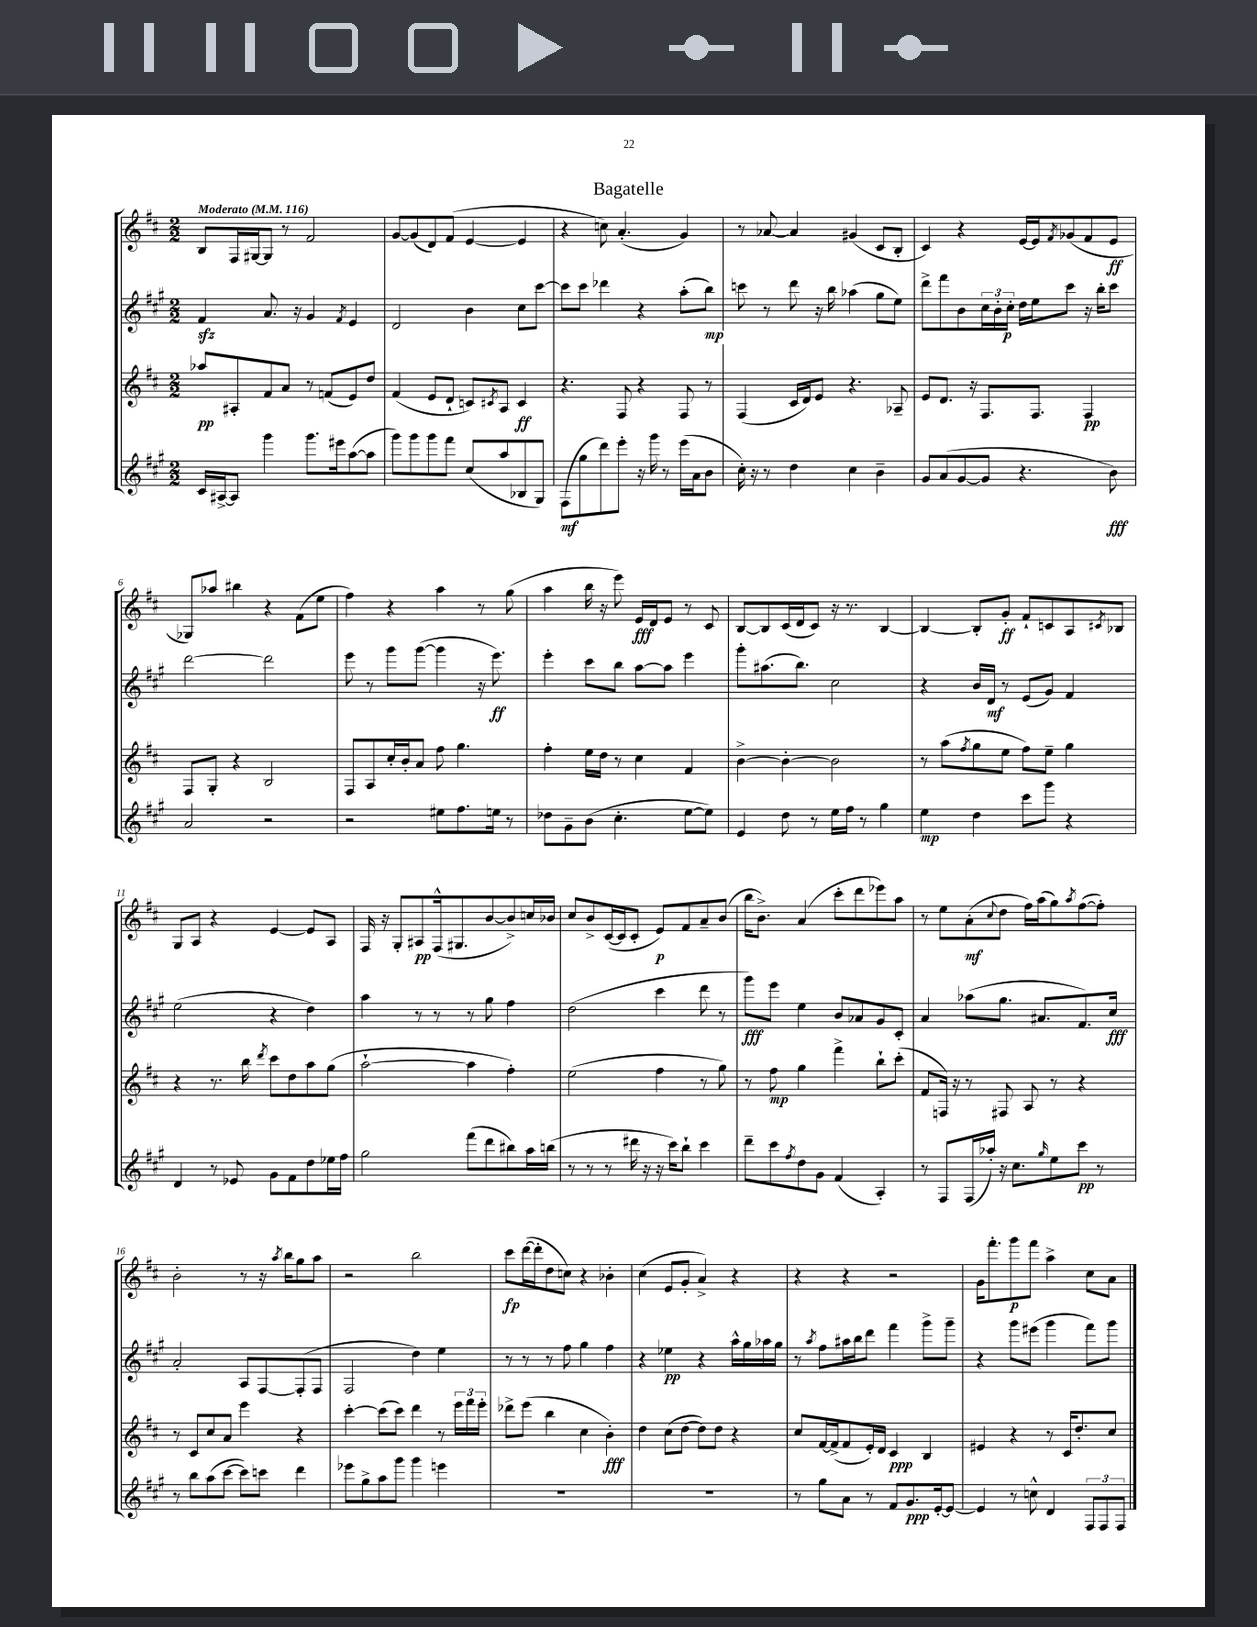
\header { title = "Bagatelle" }
<<
\new StaffGroup <<
\new Staff = "s0" {
    \clef treble \key d \major \numericTimeSignature \time 2/2 \tempo "Moderato" 4 = 116
    b8 fis16 gis16~ gis8 r8 fis'2 |
    g'8~ g'8( d'8) fis'8( e'4~ e'4 |
    r4 c''8) a'4.-.( g'4) |
    r8 aes'8~ aes'4 gis'4( cis'8 b8-. |
    cis'4) r4 e'16~ e'16 \acciaccatura { fis'8 } ges'8( fis'8 e'8\ff |
    ges8) aes''8 bis''4 r4 fis'8( e''8 |
    fis''4) r4 a''4 r8 g''8( |
    a''4 b''16 r16 e'''8) e'16\fff d'16 e'8 r8 cis'8 |
    b8~ b8 cis'16( d'16 cis'8) r16 r8. b4~ |
    b4~ b8-. g'8-.\ff fis'8-! c'8 a8 \acciaccatura { cis'8 } bes8 |
    g8 a8 r4 e'4~ e'8 a8 |
    fis16 r16 g8-. ais8\pp fis16-^( gis8. b'8~ b'8->) c''16 bes'16 |
    cis''8 b'8-> cis'16~( cis'16 cis'8-. e'8\p) fis'8 a'8-- b'8( |
    b''16 b'8.->) a'4( cis'''8-. d'''8 ees'''8) a''8 |
    r8 e''8 a'8-.\mf( \appoggiatura { cis''8 } d''8 fis''16) a''16( g''8) \acciaccatura { a''8 } fis''8~( fis''8-.) |
    b'2-. r8 r16 \acciaccatura { a''8 } b''16 g''8 a''8 |
    r2 b''2 |
    cis'''8\fp d'''16~( d'''16-. d''8 c''8) r4 bes'4-. |
    cis''4( e'8 g'8-. a'4->) r4 |
    r4 r4 r2 |
    g'16 fis'''8.-. g'''8\p fis'''8 a''4-> cis''8 a'8 \bar "|." |
}
\new Staff = "s1" {
    \clef treble \key a \major \numericTimeSignature \time 2/2
    fis'4\sfz a'8. r16 gis'4 \acciaccatura { fis'8 } e'4 |
    d'2 b'4 cis''8 cis'''8~ |
    cis'''8 cis'''8 des'''4 r4 a''8-.( b''8\mp) |
    c'''8 r8 d'''8 r16 b''16 aes''4( gis''8 e''8) |
    d'''8-> fis'''8 b'8 \tuplet 3/2 { cis''16 b'16-. cis''16-.\p } d''16 e''16 cis'''8 r16 b''16-. cis'''8 |
    d'''2~ d'''2 |
    e'''8 r8 gis'''8 gis'''8~( gis'''4 r16 e'''8.\ff) |
    e'''4-. cis'''8 b''8 a''8~ a''8 e'''4 |
    gis'''8-. ais''8.( b''8.) cis''2 |
    r4 b'16 d'16\mf r8 e'8( gis'8) fis'4 |
    e''2( r4 d''4) |
    a''4 r8 r8 r8 gis''8 fis''4 |
    d''2( cis'''4 d'''8 r8 |
    gis'''8\fff) e'''8 e''4 b'8 aes'8 gis'8 cis'8-. |
    a'4 aes''8( gis''8. ais'8. fis'8.) cis''16\fff |
    a'2-. a8 fis8~ fis8-.( fis8 |
    fis2 d''4) e''4 |
    r8 r8 r8 fis''8 gis''4 fis''4 |
    r4 ees''4\pp r4 a''16-^ gis''16 aes''16 gis''16 |
    r8 \acciaccatura { a''8 } fis''8 ais''16 b''16 d'''8 fis'''4 gis'''8-> gis'''8-- |
    r4 gis'''8 eis'''8( gis'''4 fis'''8) gis'''8 \bar "|." |
}
\new Staff = "s2" {
    \clef treble \key d \major \numericTimeSignature \time 2/2
    aes''8\pp ais8-. fis'8 a'8 r8 f'8( e'8) d''8 |
    fis'4( e'8 d'8-! c'8) \acciaccatura { cis'8 } a8 cis'4\ff |
    r4. fis8 r4 fis8 r8 |
    fis4( cis'16 d'16) e'8 r4. aes8-- |
    e'8 d'8. r16 fis8. fis8. fis4\pp |
    fis8 g8-. r4 b2 |
    fis8 a8 cis''16-. b'16-. a'8 fis''8 g''4. |
    fis''4-. e''16 d''16 r8 cis''4 fis'4 |
    b'4~-> b'4~-. b'2 |
    r8 a''8( \acciaccatura { fis''8 } g''8 e''8 fis''8) e''8-- g''4 |
    r4 r8. b''16 \acciaccatura { d'''8 } cis'''8 d''8 a''8 g''8( |
    a''2~-! a''4 fis''4-.) |
    e''2( fis''4 r8 g''8) |
    r8 fis''8\mp g''4 fis'''4-> b''8-! cis'''8-.( |
    fis'8 f16) r16 r8 fis8 a8 r8 r4 |
    r8 cis'8 cis''8 a'8 e'''4 r4 |
    cis'''4~-. cis'''8( cis'''8) d'''4 r8 \tuplet 3/2 { e'''16 fis'''16 e'''16-. } |
    des'''8-> e'''8( b''4 cis''4 b'4-.\fff) |
    d''4 cis''8( d''8~ d''8) d''8 r4 |
    cis''8 fis'16~ fis'16->( fis'8 e'16-.) d'16 cis'4\ppp b4 |
    eis'4 r4 r8 cis'16 d''8.-. cis''8 \bar "|." |
}
\new Staff = "s3" {
    \clef treble \key a \major \numericTimeSignature \time 2/2
    cis'16 ais16~-> ais8 gis'''4 gis'''8. eis'''16 a''8~( a''8 |
    gis'''8) gis'''8 gis'''8 fis'''8 cis''8( a''8 bes8 gis8) |
    fis8\mf( gis''8 d'''8) e'''8-. r16 gis'''16 r8 e'''16( a'16 b'8 |
    cis''16-.) r16 r8 d''4 cis''4 b'4-- |
    gis'8 a'8( gis'8~ gis'8 r4. b'8\fff) |
    a'2 r2 |
    r2 eis''8 fis''8. e''16 r8 |
    des''8 gis'8-- b'8( cis''4.-. e''8~ e''8) |
    e'4 d''8 r8 e''16 fis''16 r8 gis''4 |
    e''4\mp d''4 cis'''8 gis'''8 r4 |
    d'4 r8 ees'8 gis'8 fis'8 d''8 ees''16 fis''16 |
    gis''2 fis'''8( d'''8 bis''8) a''16 b''16( |
    r8 r8 r8 dis'''16 r16 r16 cis'''16) b''8-! cis'''4 |
    d'''8-- cis'''8 \acciaccatura { fis''8 } d''8 gis'8 fis'4( a4-.) |
    r8 fis8 fis16( aes''16-.) r16 cis''8. \grace { gis''16 } e''8 cis'''8\pp r8 |
    r8 b''8 a''8( cis'''8~ cis'''8) c'''8 d'''4 |
    ees'''8 gis''8-> a''8 gis'''8 gis'''4 e'''4 |
    R1 |
    R1 |
    r8 gis''8 a'8 r8 fis'8 gis'8.\ppp e'16~-. e'8~ |
    e'4 r8 c''8-^ d'4 \tuplet 3/2 { fis8 fis8 fis8 } \bar "|." |
}
>>
>>
